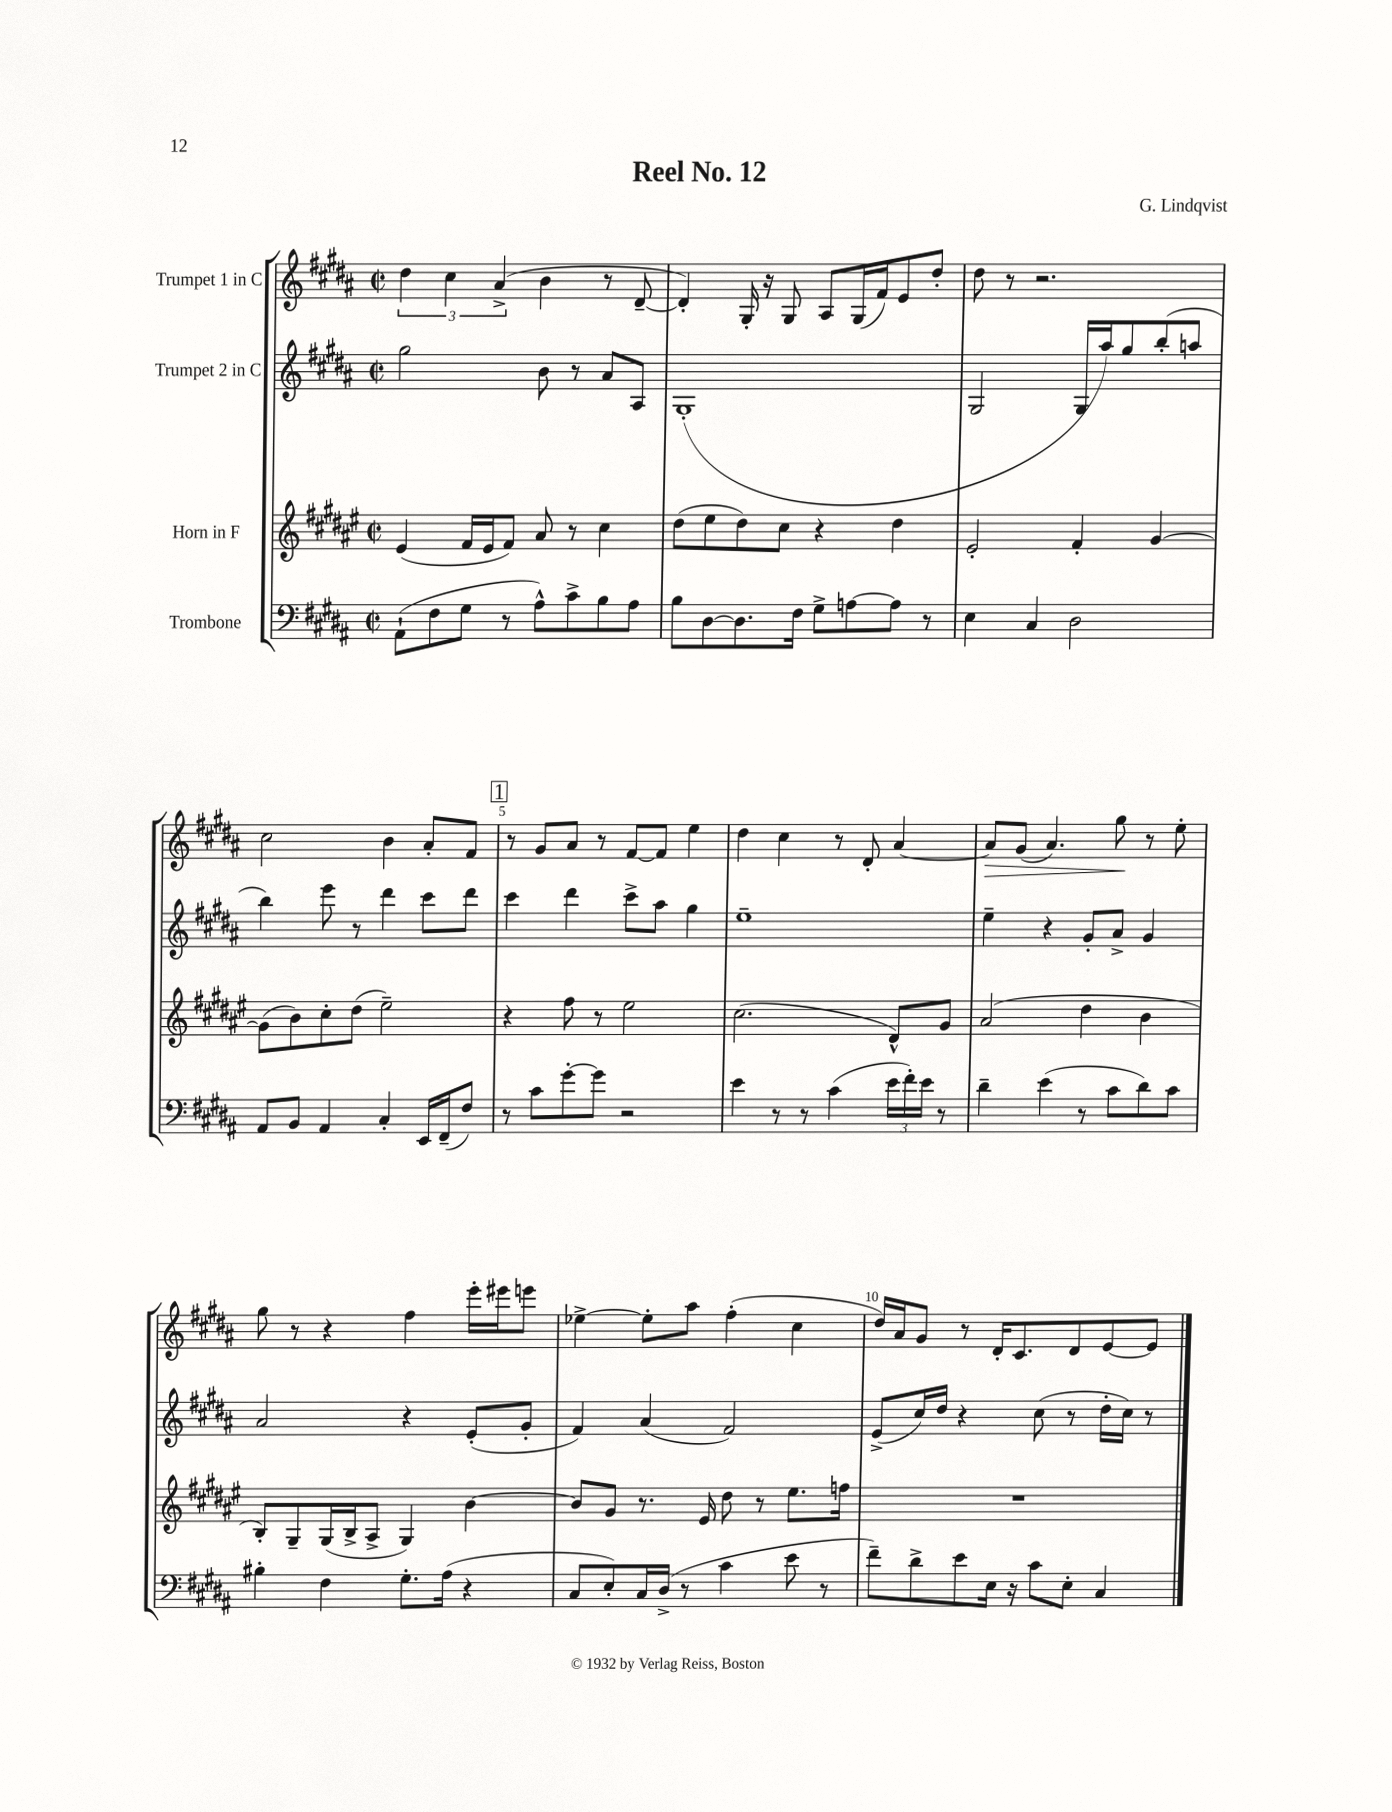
\header { title = "Reel No. 12" composer = "G. Lindqvist" }
<<
\new StaffGroup <<
\new Staff = "s0" \with { instrumentName = "Trumpet 1 in C" } {
    \clef treble \key b \major \defaultTimeSignature \time 2/2
    \tuplet 3/2 { dis''4 cis''4 ais'4->( } b'4 r8 dis'8~-- |
    dis'4-.) gis16-. r16 gis8 ais8 gis16( fis'16) e'8 dis''8-. |
    dis''8 r8 r2. |
    cis''2 b'4 ais'8-. fis'8 |
    \mark \markup { \box "1" } r8 gis'8 ais'8 r8 fis'8~ fis'8 e''4 |
    dis''4 cis''4 r8 dis'8-. ais'4~ |
    ais'8\> gis'8( ais'4.) gis''8\! r8 e''8-. |
    gis''8 r8 r4 fis''4 e'''16-. eis'''16 e'''8 |
    ees''4~-> ees''8-. ais''8 fis''4-.( cis''4 |
    dis''16) ais'16 gis'8 r8 dis'16-. cis'8. dis'8 e'8~ e'8 \bar "|." |
}
\new Staff = "s1" \with { instrumentName = "Trumpet 2 in C" } {
    \clef treble \key b \major \defaultTimeSignature \time 2/2
    gis''2 b'8 r8 ais'8 ais8 |
    gis1-.( |
    gis2 gis16 ais''16) gis''8 b''8-.( a''8 |
    b''4) e'''8 r8 dis'''4 cis'''8 dis'''8 |
    \mark \markup { \box "1" } cis'''4 dis'''4 cis'''8-> ais''8 gis''4 |
    e''1-- |
    e''4-- r4 gis'8-. ais'8-> gis'4 |
    ais'2 r4 e'8-.( gis'8-. |
    fis'4) ais'4( fis'2) |
    e'8->( cis''16) dis''16 r4 cis''8( r8 dis''16-. cis''16) r8 \bar "|." |
}
\new Staff = "s2" \with { instrumentName = "Horn in F" } {
    \clef treble \key fis \major \defaultTimeSignature \time 2/2
    eis'4( fis'16 eis'16 fis'8) ais'8 r8 cis''4 |
    dis''8( eis''8 dis''8) cis''8 r4 dis''4 |
    eis'2-. fis'4-. gis'4~ |
    gis'8( b'8) cis''8-. dis''8( eis''2--) |
    \mark \markup { \box "1" } r4 fis''8 r8 eis''2 |
    cis''2.( dis'8-^) gis'8 |
    ais'2( dis''4 b'4 |
    b8-.) gis8-- gis16( b16-> ais8-> gis4) b'4~ |
    b'8 gis'8 r8. eis'16 dis''8 r8 eis''8. f''16 |
    R1 \bar "|." |
}
\new Staff = "s3" \with { instrumentName = "Trombone" } {
    \clef bass \key b \major \defaultTimeSignature \time 2/2
    ais,8-!( fis8 gis8 r8 ais8-^) cis'8-> b8 ais8 |
    b8 dis8~ dis8. fis16 gis8-> a8~ a8 r8 |
    e4 cis4 dis2 |
    ais,8 b,8 ais,4 cis4-. e,16 fis,16--( fis8) |
    \mark \markup { \box "1" } r8 cis'8 gis'8~-. gis'8 r2 |
    e'4 r8 r8 cis'4( \tuplet 3/2 { e'16 fis'16-.) e'16 } r8 |
    dis'4-- e'4( r8 cis'8 dis'8) cis'8 |
    bis4-. fis4 gis8.-. ais16( r4 |
    cis8 e8-.) cis16 dis16->( r8 cis'4 e'8 r8 |
    fis'8--) dis'8-> e'8 e16 r16 cis'8 e8-. cis4 \bar "|." |
}
>>
>>
\layout { \context { \Score \override BarNumber.break-visibility = ##(#f #t #t) barNumberVisibility = #(every-nth-bar-number-visible 5) } }
